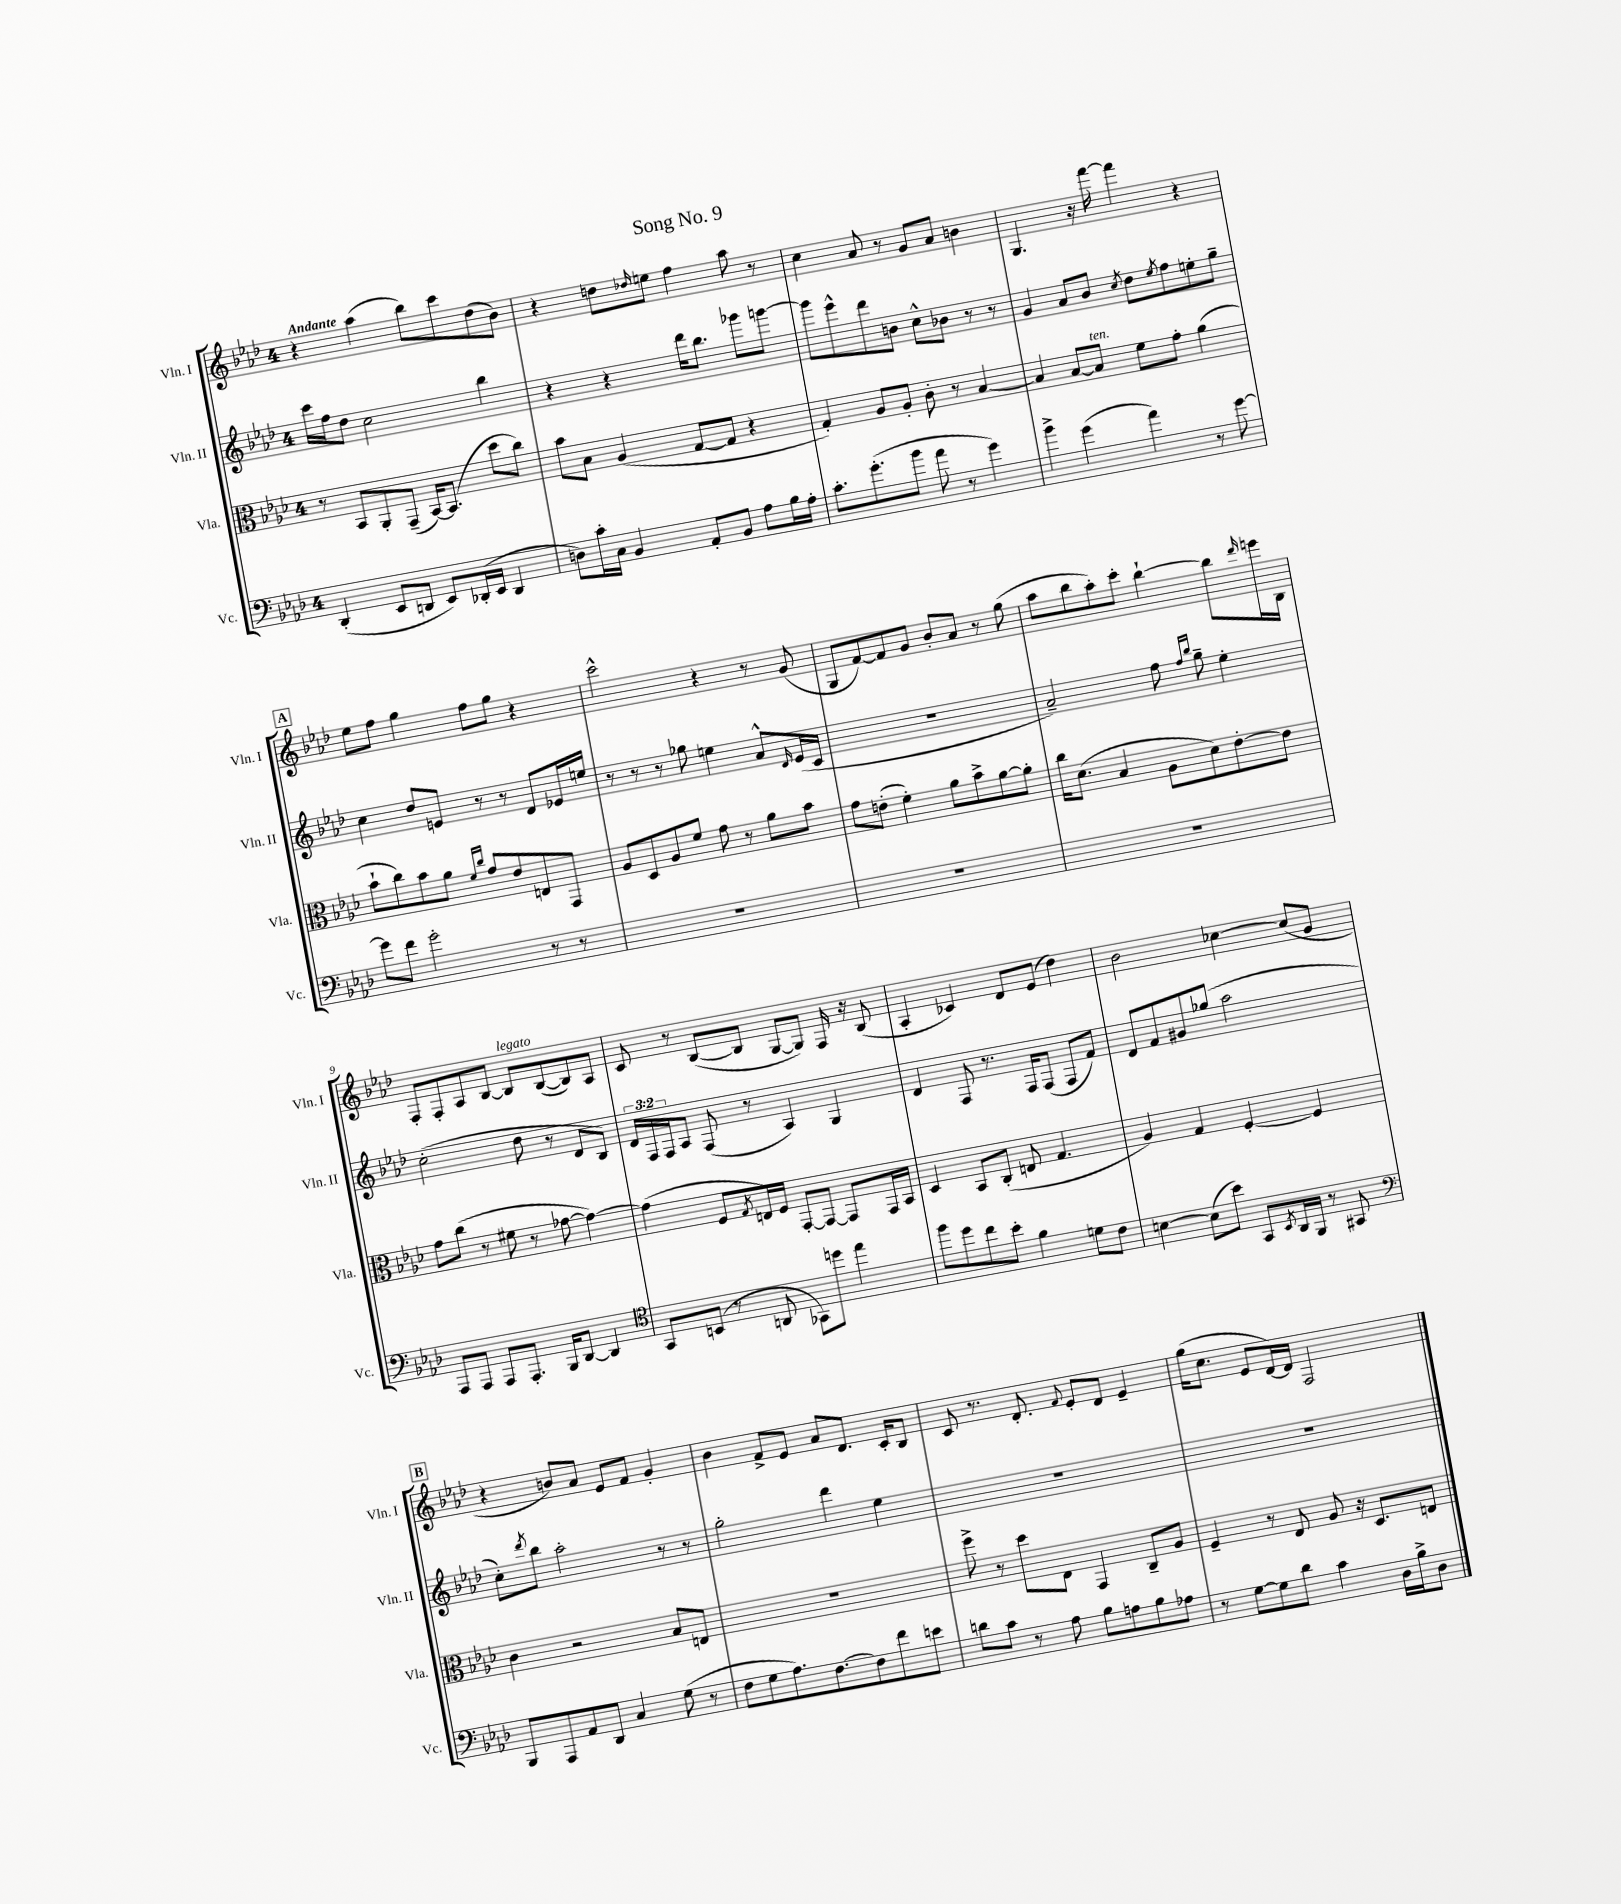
\header { title = "Song No. 9" }
<<
\new StaffGroup <<
\new Staff = "s0" \with { instrumentName = "Vln. I" shortInstrumentName = "Vln. I" } {
    \clef treble \key aes \major \once \override Staff.TimeSignature.style = #'single-digit \time 4/4 \tempo "Andante"
    r4 aes''4( bes''8) c'''8 des''8( bes'8) |
    r4 d''8 \grace { des''16 } e''8 f''4 aes''8 r8 |
    c''4 aes'8 r8 g'8 aes'8 b'4 |
    g4. r16 f'''16~ f'''4 r4 |
    \mark \markup { \box "A" } ees''8 f''8 g''4 f''8 g''8 r4 |
    c'''2-^ r4 r8 g'8( |
    g8 f'8~) f'8 g'8 bes'8-. aes'8 r8 g''8( |
    aes''8 bes''8 aes''8-.) c'''8-. bes''4~-! bes''8 \grace { des'''16 } e'''16 bes16 |
    f8-. f8-. aes8 bes8~ bes8^\markup { \italic "legato" } bes8~( bes8) aes8 |
    c'8 r8 bes8~( bes8 g8~ g8) f16 r16 bes8( |
    aes4-. ces'4) des'8 ees'8( des''4) |
    bes'2 ces''4~ ces''8( g'8 |
    \mark \markup { \box "B" } r4 b'8) aes'8 ees'8 f'8 g'4-. |
    bes'4 f'8-> ees'8 aes'8 des'8. c'16-. bes8 |
    c'8 r8. des'8.-. \appoggiatura { f'8 } ees'8-. des'8 ees'4-- |
    g''16( c''8. ees'8 des'16~) des'16 f2 \bar "|." |
}
\new Staff = "s1" \with { instrumentName = "Vln. II" shortInstrumentName = "Vln. II" } {
    \clef treble \key aes \major \once \override Staff.TimeSignature.style = #'single-digit \time 4/4 \override Staff.TupletNumber.text = #tuplet-number::calc-fraction-text
    c'''16 f''16 des''8 c''2 bes''4 |
    r4 r4 des'''16 bes''8. ges'''8 g'''8~ |
    g'''8 ees'''8-^ des'''8 b'8 c''8-^ bes'8 r8 r8 |
    g'4 aes'8 bes'8 \acciaccatura { c''8 } des''8 \acciaccatura { ees''8 } f''8 e''8-. g''8-- |
    \mark \markup { \box "A" } c''4 des''8 e'8 r8 r8 des'8 ees'16 e''16 |
    r8 r8 r8 ges''8 e''4 aes'8-^ \grace { des'16 } ees'16( c'16 |
    R1 |
    aes'2--) f''8 \grace { f''16 bes''16 } g''8-- ees''4-. |
    c''2-.( des''8 r8 des'8 bes8) |
    \tuplet 3/2 { des'16 f16 f16 } aes8 f8( r8 aes4) g4 |
    des'4 f8 r8. f16 f8( f8 f'8) |
    des'8 f'8 gis'8 ges''8( aes''2 |
    \mark \markup { \box "B" } c''8-.) \acciaccatura { des'''8 } bes''8 aes''2-. r8 r8 |
    g''2-. des'''4 ees''4 |
    R1 |
    R1 \bar "|." |
}
\new Staff = "s2" \with { instrumentName = "Vla." shortInstrumentName = "Vla." } {
    \clef alto \key aes \major \once \override Staff.TimeSignature.style = #'single-digit \time 4/4
    r8 bes,8 aes,8-. g,8--( bes,16~) bes,8.( des''8 c''8) |
    bes'8 bes8 aes4( g8~ g8 r4 |
    g4-.) aes8 aes8-. c'8-. r8 bes4~ |
    bes4 bes8~ bes8^\markup { \italic "ten." } f'8 g'8-. aes'4( |
    \mark \markup { \box "A" } bes'8-! c''8) bes'8 aes'8 \grace { f'16 c''16 } g'8 ees'8 e8 g,8 |
    aes8 des8 aes8 f'8 g'8 r8 aes'8 bes'8 |
    g'8 e'8-.( f'4-.) aes'8 bes'8-> aes'8~ aes'8-. |
    c''16 des'8.( bes4 aes8 des'8) ees'8~-. ees'8 |
    g'8 c''8( r8 fis'8 r8 ges'8~ ges'4~) |
    ges'4( f8 \acciaccatura { g8 } e16) f16 g,8~-. g,8~ g,8 g,16 bes,16 |
    des4 bes,8 c8-.( e8 g4. |
    aes4) g4 f4~-. f4 |
    \mark \markup { \box "B" } c'4 r2 bes8 e8 |
    R1 |
    f''8-> r8 des''8 ees8 g,4 c8-- aes8 |
    f4-- r8 ees8 aes8 r16 des8. e8 \bar "|." |
}
\new Staff = "s3" \with { instrumentName = "Vc." shortInstrumentName = "Vc." } {
    \clef bass \key aes \major \once \override Staff.TimeSignature.style = #'single-digit \time 4/4
    des,4-.( ees,8 d,8 ees,8) des,16-.( ees,16 des,4 |
    d8) c'16-. c16 bes,4 aes,8-. bes,8 aes8 bes16 aes16-. |
    c'8.-. g'8.-.( bes'8 aes'8 r8 g'4) |
    bes'4-> g'4( aes'4) r8 g'8~ |
    \mark \markup { \box "A" } g'8 f'8 g'2-. r8 r8 |
    R1 |
    R1 |
    R1 |
    aes,,8 aes,,8 aes,,8 aes,,8.-. bes,,16 des,8~ des,4 |
    \clef tenor g,8 b,8( r8 a,8 ges,8) d''8 ees''4 |
    f''8 des''8 c''8 bes'8-. f'4 d'8 c'8 |
    b4~ b8( bes'8) g,8 \acciaccatura { bes,8 } aes,16 f,16 r8 gis,8 |
    \mark \markup { \box "B" } \clef bass bes,,8 aes,,8 aes,8 des,8 c4 g8( r8 |
    f8 g8 aes8.) f8.~ f8 f'8 e'8 |
    d'8 c'8 r8 aes8 bes8 a8 bes8 aes8 |
    r8 g8~ g8 des'8 c'4 des16 bes16-> des8 \bar "|." |
}
>>
>>
